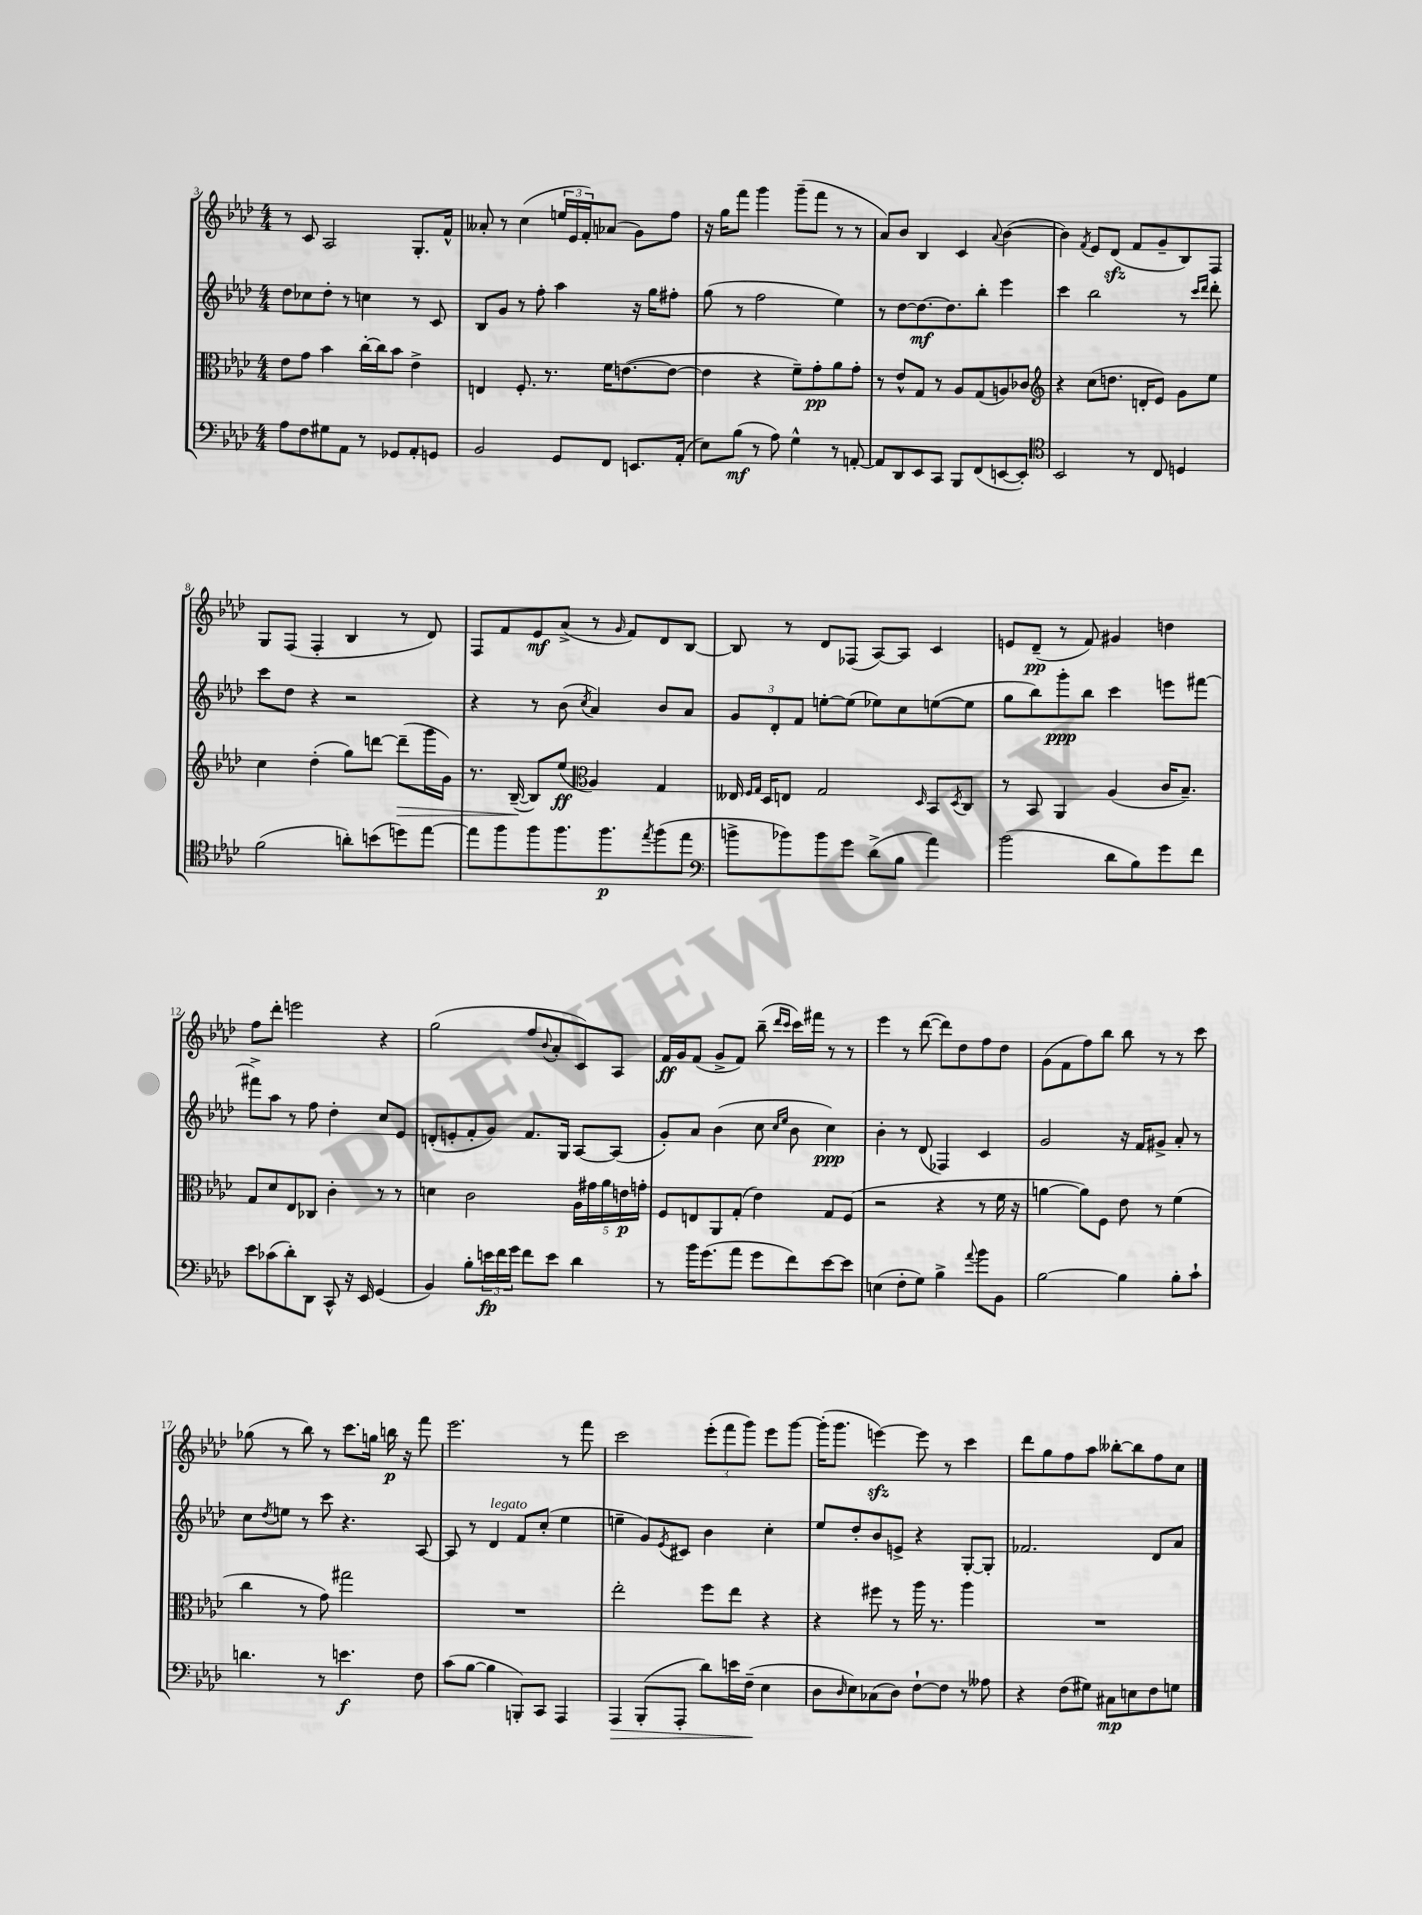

**kern	**kern	**kern	**kern
*staff4	*staff3	*staff2	*staff1
*clefF4	*clefC3	*clefG2	*clefG2
*k[b-e-a-d-]	*k[b-e-a-d-]	*k[b-e-a-d-]	*k[b-e-a-d-]
*M4/4	*M4/4	*M4/4	*M4/4
8A-\L	8e-\L	8dd-\L	8r
8F\	8g\J	8cc-\	8c/
8G#\	4b-\	8dd-'\J	2A-/
8AA-\J	.	8r	.
8r	[16cc'\LL	4cc\	.
.	16cc\]J	.	.
8GG-/L	8b-\J	.	.
8AA-'/	4e-^\	8r	8.G'/L
8GG/J	.	8c/	.
.	.	.	16f^^/Jk
=	=	=	=
2BB-/	4E/	8B-/L	8a--'/
.	.	8g/J	8r
.	8.F'/	8r	(4cc\
.	.	8ff'\	.
.	8.r	.	.
8GG/L	.	4aa-\	24ee/LL
.	.	.	24e-/
.	.	.	24f'/J)
8FF/J	16f\LK	.	(8a-/J
.	([8.e\	.	.
8.EE/L	.	16r	8g\L)
.	.	16gg\LK	.
.	8e\_J	8ff#'\J	8ff\J
(16AA-'/Jk	.	.	.
=	=	=	=
8E-\L)	4e\]	(8gg\	16r
.	.	.	16gg\LK
(8B-\J	.	8r	8fff\J
8r	4r	2ff\	4ggg\
8A-\)	.	.	.
4G^^\	8f~\L)	.	(8ggg~\L
.	8g'\	.	8fff\J
8r	8a-\	4ee-\)	8r
[8AA'/	8g'\J	.	8r
=	=	=	=
8AA/]L	8r	8r	8a-/L)
8DD-/	8e-^^/L	[8dd-\L	8b-/J
8EE-/	8G/J	8.dd-\_	4B-/
8CC/J	8r	.	.
.	.	8.dd-\]	.
8BBB-/L	8A-/L	.	4c/
(8FF/	(8G/	8bb-'\J	.
.	.	.	8qqa-/
[8EE/	8A/)	4eee-\	([4b-\
8EE'/]J)	8c-/J	.	.
=	=	=	=
*clefC4	*clefG2	*	*
2BB-/	4r	4ccc\	4b-\])
.	.	.	8qf/
.	(8cc\L	2bb-\	8e-/L
.	8.dd\J	.	(8d-/J
8r	.	.	8f/L
.	16d'/LK	.	.
8C/	8e-/J)	.	8g~/
4D/	8g\L	8r	8B-/)
.	.	16qqccc/LL	.
.	.	16qqddd-/JJ	.
.	8ee-\J	8ddd-'\	8F/J
=	=	=	=
(2f\	4cc\	8ccc\L	8G/L
.	.	8dd-\J	(8F/J
.	(4dd-'\	4r	4F'/
8a'\L)	8gg\L)	2r	4B-/
(8b\	[8ddd\J	.	.
8dd\)	(8ddd~\]L	.	8r
[8ee-\J	16ggg\L	.	8d-/)
.	16g\JJ)	.	.
=	=	=	=
8ee-\]L	8.r	4r	8F/L
8ff\	.	.	8f/
.	([16B-~/	.	.
8ff\	8B-/]L)	8r	8e-/
8.ff\	(8ee-/J	(8b-\	(8a-^/J
*	*clefC3	*	*
.	.	8qcc/	.
.	4A-/)	4a-/)	8r
8.ff\	.	.	.
.	.	.	16qqg/
.	.	.	8f/L)
8qee-/	.	.	.
(8ff\	4G/	8b-/L	8d-/
8ee-\J	.	8a-/J	[8B-/J
=	=	=	=
*clefF4	*	*	*
8b^\L	16E--/	12g/L	8B-/]
.	16qqF/LL	.	.
.	16qqG/JJ	.	.
.	16D-/LK	.	.
.	.	12d-'/	.
8b-\)	8E/J	.	8r
.	.	12f/J	.
8b-\	2G/	[8ee'\L	8d-/L
8g\J	.	(8ee\]J	(8F-/J
(8d-^\L	.	8ee-\L)	[8A-/L)
8B-\J	.	8cc\	8A-/]J
.	16qqD-/	.	.
4a-\)	8BB-/L	([8ee\	4c/
.	8qD-/	.	.
.	8C/J	8ee\]J	.
=	=	=	=
(2b-\	8r	8gg\L	8e/L
.	8BB-/	8bb-\)	(8d-~/J
.	4AA-/	8ggg'\	8r
.	.	8bb-\J	8f/)
8d-\L	(4A-/	4ccc\	4g#/
8B-\)	.	.	.
8g\	16c/LK	8eee\L	4dd\
.	8.B-~/J)	.	.
8f\J	.	[8fff#\J	.
=	=	=	=
8e-\L	8G/L	8fff#^\]L	8ff\L
(8c-\	8d-/	8aa-\J	8ddd-'\J
8d-'\)	8E-/	8r	2eee\
8DD-\J	8C-/J	8ff\	.
8CC^^/	4c'\	4dd-'\	.
16r	.	.	.
16EE-/	.	.	.
(4GG/	8r	8cc/L	4r
.	8r	8e-/J	.
=	=	=	=
4BB-/)	4d\	(8d'/L	(2gg\
.	.	8e'/	.
8B-'\L	2c\	8f'/	.
24e\L	.	8g/J)	.
24f\	.	.	.
24g\JJ	.	.	.
8f\L	.	8.f/L	8ff/L
.	.	.	8qqb-/
8e\J	.	.	8a-'/
.	.	16G/Jk	.
4d-\	20A-\LL	[8A-/L	8c/)
.	20g#\	.	.
.	20a-\	.	.
.	.	(8A-/]J	8A-/J
.	20e\	.	.
.	20g'\JJ	.	.
=	=	=	=
8r	8F/L	8g'/L)	16f/LL
.	.	.	16g/J
16b-\LK	8E/	8a-/J	(8f/J
(8.g\	.	.	.
.	8AA-/	(4b-\	8g^/L
8a-\J	(8G'/J	.	8f/J)
8g\L	4e-\)	8cc\	(8bb-~\
.	.	16qqcc/LL	16qqddd-/LL
.	.	16qqee-/JJ	16qqccc/JJ
8f\)	.	8b-\	16ccc\LL)
.	.	.	16fff#\JJ
[8e-\	8G/L	4cc\)	8r
8e-\]J	(8F/J	.	8r
=	=	=	=
(4E\	2r	4b-'\	4eee-\
8F'\L	.	8r	8r
8G\J)	.	(8d-/	([8ddd-\
4B-^\	4r	4F-/)	8ddd-\]L)
.	.	.	8dd-\
8qqa-/	.	.	.
8b-\L	8r	4c/	8ff\
8BB-\J	16f\	.	8dd-\J
.	16r	.	.
=	=	=	=
[2B-\	[4a\	2g/	(8g\L
.	.	.	8f\
.	8a\]L)	.	8ff\)
.	8F\J	.	8bb-\J
4B-\]	8e-\	16r	8bb-\
.	.	16f/LK	.
.	8r	8g#^/J	8r
8B-'\L	(4f\	8a-'/	8r
8c`\J	.	8r	8ccc\
=	=	=	=
4.d\	4cc\	8cc\L	(8gg-\
.	.	8qdd-/	.
.	.	8ee\J	8r
.	8r	8r	8bb-\)
8r	8g\)	8ccc\	8r
4.e\	2gg#\	4.r	8.ccc\L
.	.	.	16gg\Jk
.	.	.	16bb\
.	.	.	16r
8F\	.	[8A-/	8fff\
=	=	=	=
(8c\L	1r	8A-/]	2.eee-\
[8B-\J	.	8r	.
4B-\]	.	4d-/	.
8BBB'/L)	.	8f/L	.
8CC/J	.	(8cc'/J	.
4AAA-/	.	4ee-\	8r
.	.	.	8fff\
=	=	=	=
4AAA-/	2ee-'\	4ee~\	2ccc\
(8BBB-'/L	.	8g/L)	.
.	.	8qe-/	.
8AAA-'/J	.	8c#/J	.
8d-\L)	8ff\L	4b-\	(12eee-'\L
.	.	.	12fff\
16e\L	8ee-\J	.	.
.	.	.	12ggg\J)
(16F~\JJ	.	.	.
4E-\	4r	4cc'\	8eee-\L
.	.	.	[8ggg\J
=	=	=	=
8D-\L	4r	8ee-/L	(16ggg'\]LK
.	.	.	8.ggg\J
16qqD-/	.	.	.
8E-\)	.	8dd-'/	.
(8C-\	8ff#\	8b-/	[4eee\)
8D-\J)	8r	8e^/J	.
[8F`\L	16aa-\	4r	8eee\]
.	8.r	.	.
8F\]J	.	.	8r
8r	4aa-\	[8G'/L	4ccc\
8A--\	.	8G'/]J	.
=	=	=	=
4r	1r	2.f-/	8ddd-\L
.	.	.	8gg\
(8F\L	.	.	8ff\
8G#\J)	.	.	8aa-\J
8C#\L	.	.	[8bb--'\L
8E\	.	.	8bb--\]
8F\	.	8d-/L	8ff\
8G\J	.	8a-/J	8cc\J
==	==	==	==
*-	*-	*-	*-
